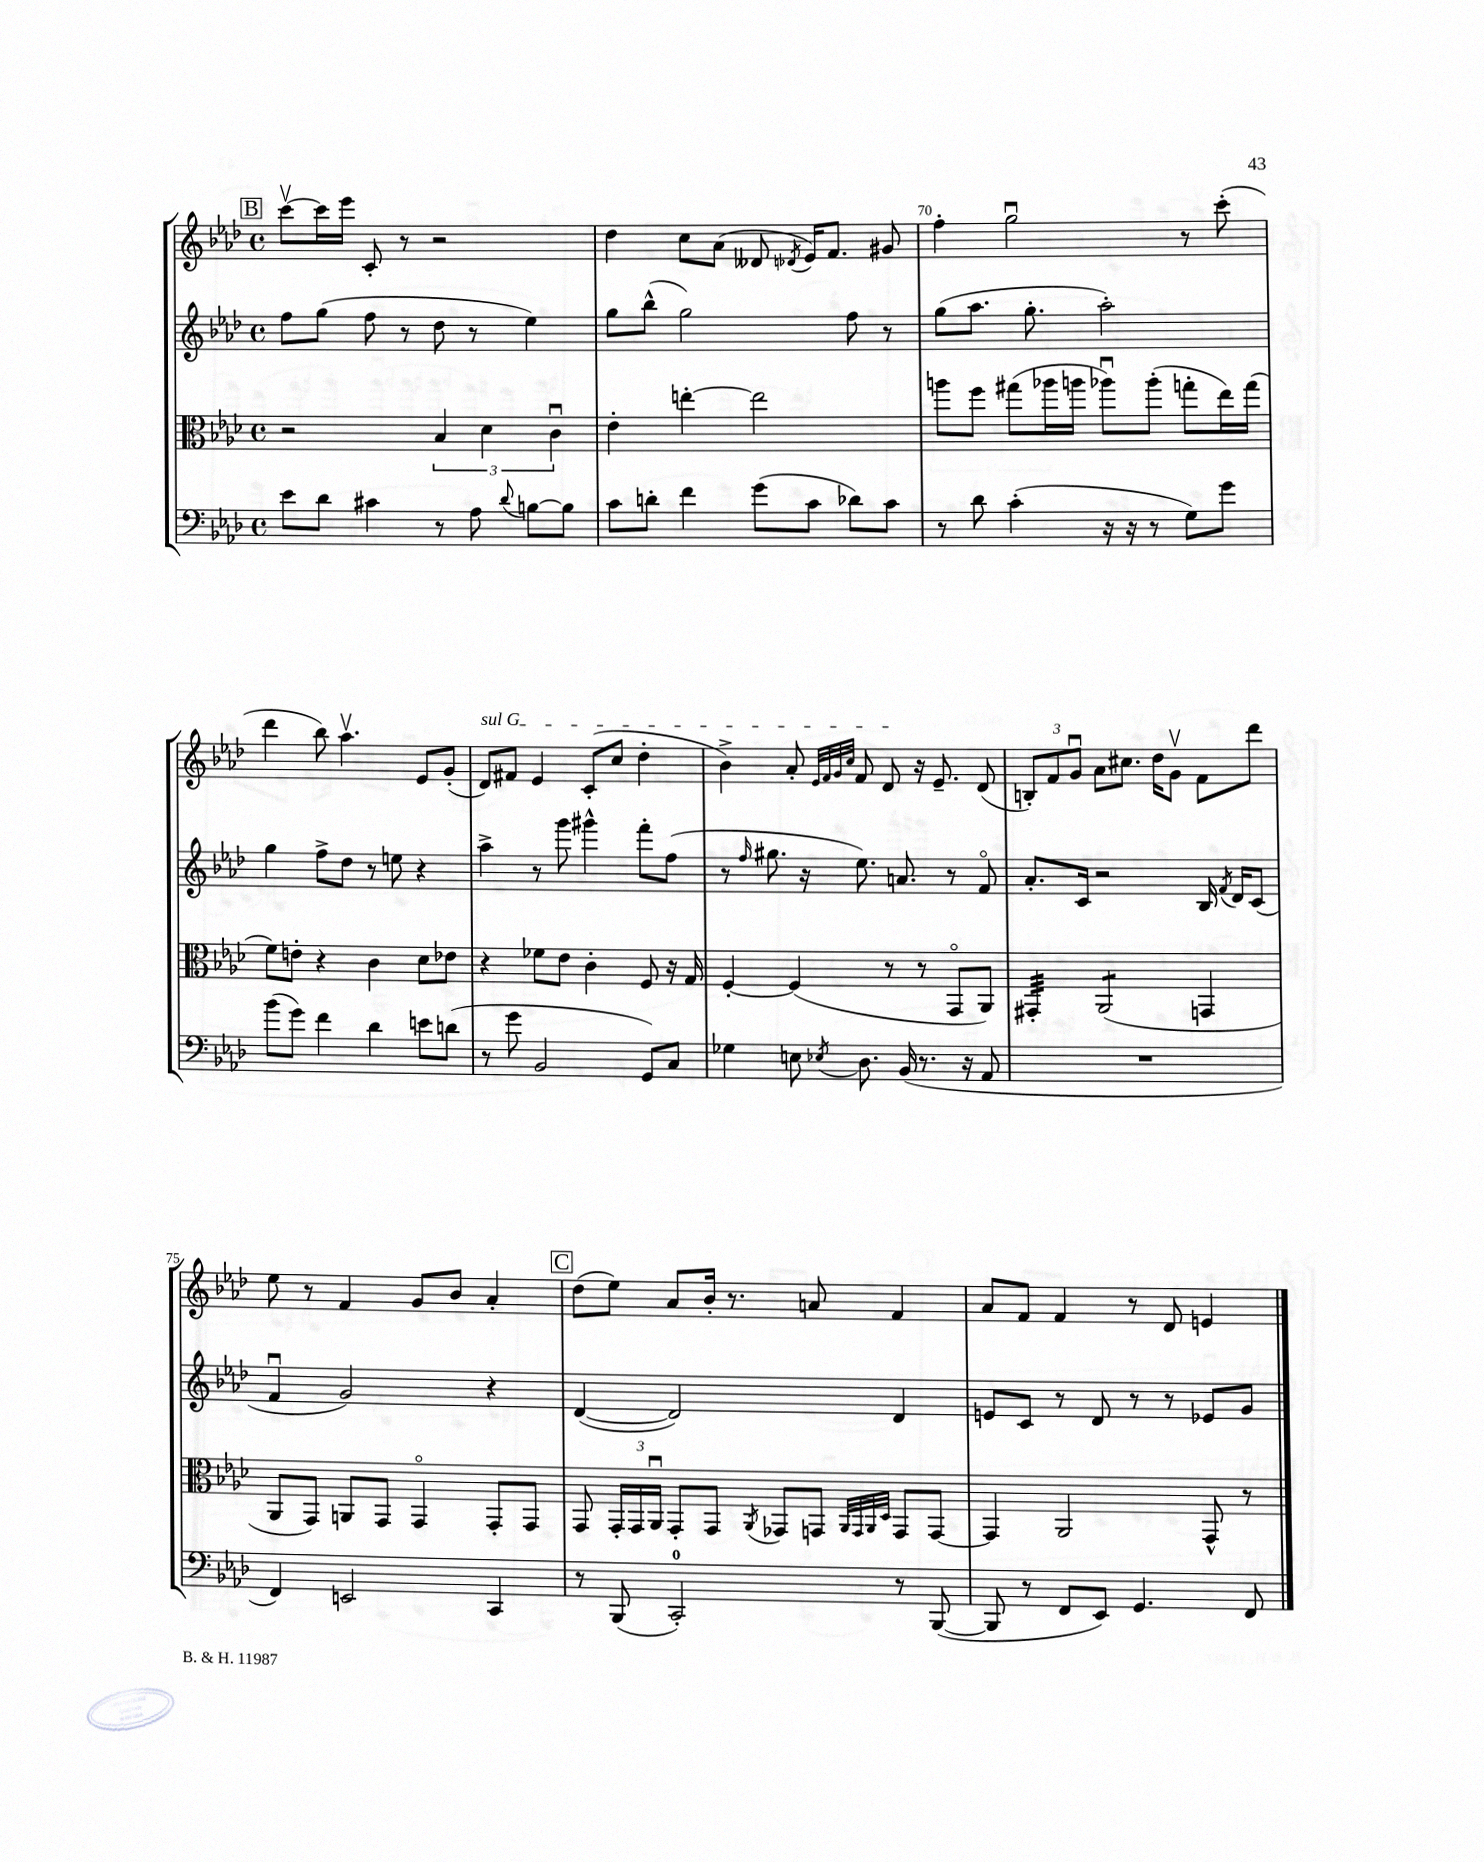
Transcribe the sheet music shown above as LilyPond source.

<<
\new StaffGroup <<
\new Staff = "s0" {
    \clef treble \key aes \major \defaultTimeSignature \time 4/4
    \autoBeamOff \mark \markup { \box "B" } c'''8[~\upbow c'''16 ees'''16] c'8-. r8 r2 |
    des''4 c''8[ aes'8]( deses'8 \acciaccatura { des'8 } ees'16[) f'8.] gis'8 |
    f''4-. g''2\downbow r8 c'''8-.( |
    des'''4 bes''8) aes''4.\upbow ees'8[ g'8]-.( |
    \once \override TextSpanner.bound-details.left.text = \markup { \italic "sul G" } des'8[\startTextSpan) fis'8] ees'4 c'8[-.( c''8] des''4-. |
    bes'4->) aes'8-. \grace { ees'32[ f'32 g'32 c''32] } f'8 des'8\stopTextSpan r16 ees'8.-- des'8( |
    \tuplet 3/2 { b8[-.) f'8 g'8]\downbow } aes'8[ cis''8.] des''16[ g'8]\upbow f'8[ des'''8] |
    ees''8 r8 f'4 g'8[ bes'8] aes'4-. |
    \mark \markup { \box "C" } des''8[( ees''8]) aes'8[ bes'16]-. r8. a'8 f'4 |
    aes'8[ f'8] f'4 r8 des'8 e'4 \bar "|." |
}
\new Staff = "s1" {
    \clef treble \key aes \major \defaultTimeSignature \time 4/4
    \autoBeamOff \mark \markup { \box "B" } f''8[ g''8]( f''8 r8 des''8 r8 ees''4) |
    g''8[ bes''8]-^( g''2) f''8 r8 |
    g''8[( aes''8.] g''8.-. aes''2-.) |
    g''4 f''8[-> des''8] r8 e''8 r4 |
    aes''4-> r8 g'''8 gis'''4-^ f'''8[-. f''8]( |
    r8 \grace { f''16 } gis''8. r16 ees''8.) a'8. r8 f'8\flageolet |
    aes'8.[-. c'16] r2 bes16 \acciaccatura { f'8 } des'16[ c'8]( |
    f'4\downbow g'2) r4 |
    \mark \markup { \box "C" } des'4~( des'2) des'4 |
    e'8[ c'8] r8 des'8 r8 r8 ees'8[ g'8] \bar "|." |
}
\new Staff = "s2" {
    \clef alto \key aes \major \defaultTimeSignature \time 4/4
    \autoBeamOff \mark \markup { \box "B" } r2 \tuplet 3/2 { bes4 des'4 c'4\downbow } |
    ees'4-. e''4~-. e''2 |
    a''8[ f''8] gis''8[( aes''16 a''16] aes''8[\downbow) aes''8]-.( g''8[-. ees''16) g''16]( |
    f'8[) e'8]-. r4 c'4 des'8[ ees'8] |
    r4 fes'8[ ees'8] c'4-. f8 r16 g16 |
    f4~-. f4( r8 r8 g,8[\flageolet aes,8]) |
    gis,4:32-. aes,2:8( g,4 |
    aes,8[ g,8]) a,8[ g,8] g,4\flageolet g,8[-. g,8] |
    \mark \markup { \box "C" } g,8 \tuplet 3/2 { g,16[-. g,16 aes,16]\downbow } g,8[-. g,8] \acciaccatura { aes,8 } ges,8[ g,8] \grace { aes,32[ g,32 aes,32 des32] } g,8[ g,8]~ |
    g,4 aes,2 g,8-^ r8 \bar "|." |
}
\new Staff = "s3" {
    \clef bass \key aes \major \defaultTimeSignature \time 4/4
    \autoBeamOff \mark \markup { \box "B" } ees'8[ des'8] cis'4 r8 aes8 \appoggiatura { des'8 } b8[~ b8] |
    c'8[ d'8]-. f'4 g'8[( c'8] des'8[) c'8] |
    r8 des'8 c'4-.( r16 r16 r8 g8[) g'8] |
    bes'8[( g'8]) f'4 des'4 e'8[ d'8]( |
    r8 g'8 bes,2 g,8[) c8] |
    ges4 e8 \acciaccatura { ees8 } des8. bes,16( r8. r16 aes,8 |
    R1 |
    f,4) e,2 c,4 |
    \mark \markup { \box "C" } r8 bes,,8( c,2-0-.) r8 bes,,8~( |
    bes,,8 r8 f,8[ ees,8]) g,4. f,8 \bar "|." |
}
>>
>>
\layout { \context { \Score currentBarNumber = #68 \override BarNumber.break-visibility = ##(#f #t #t) barNumberVisibility = #(every-nth-bar-number-visible 5) } }
